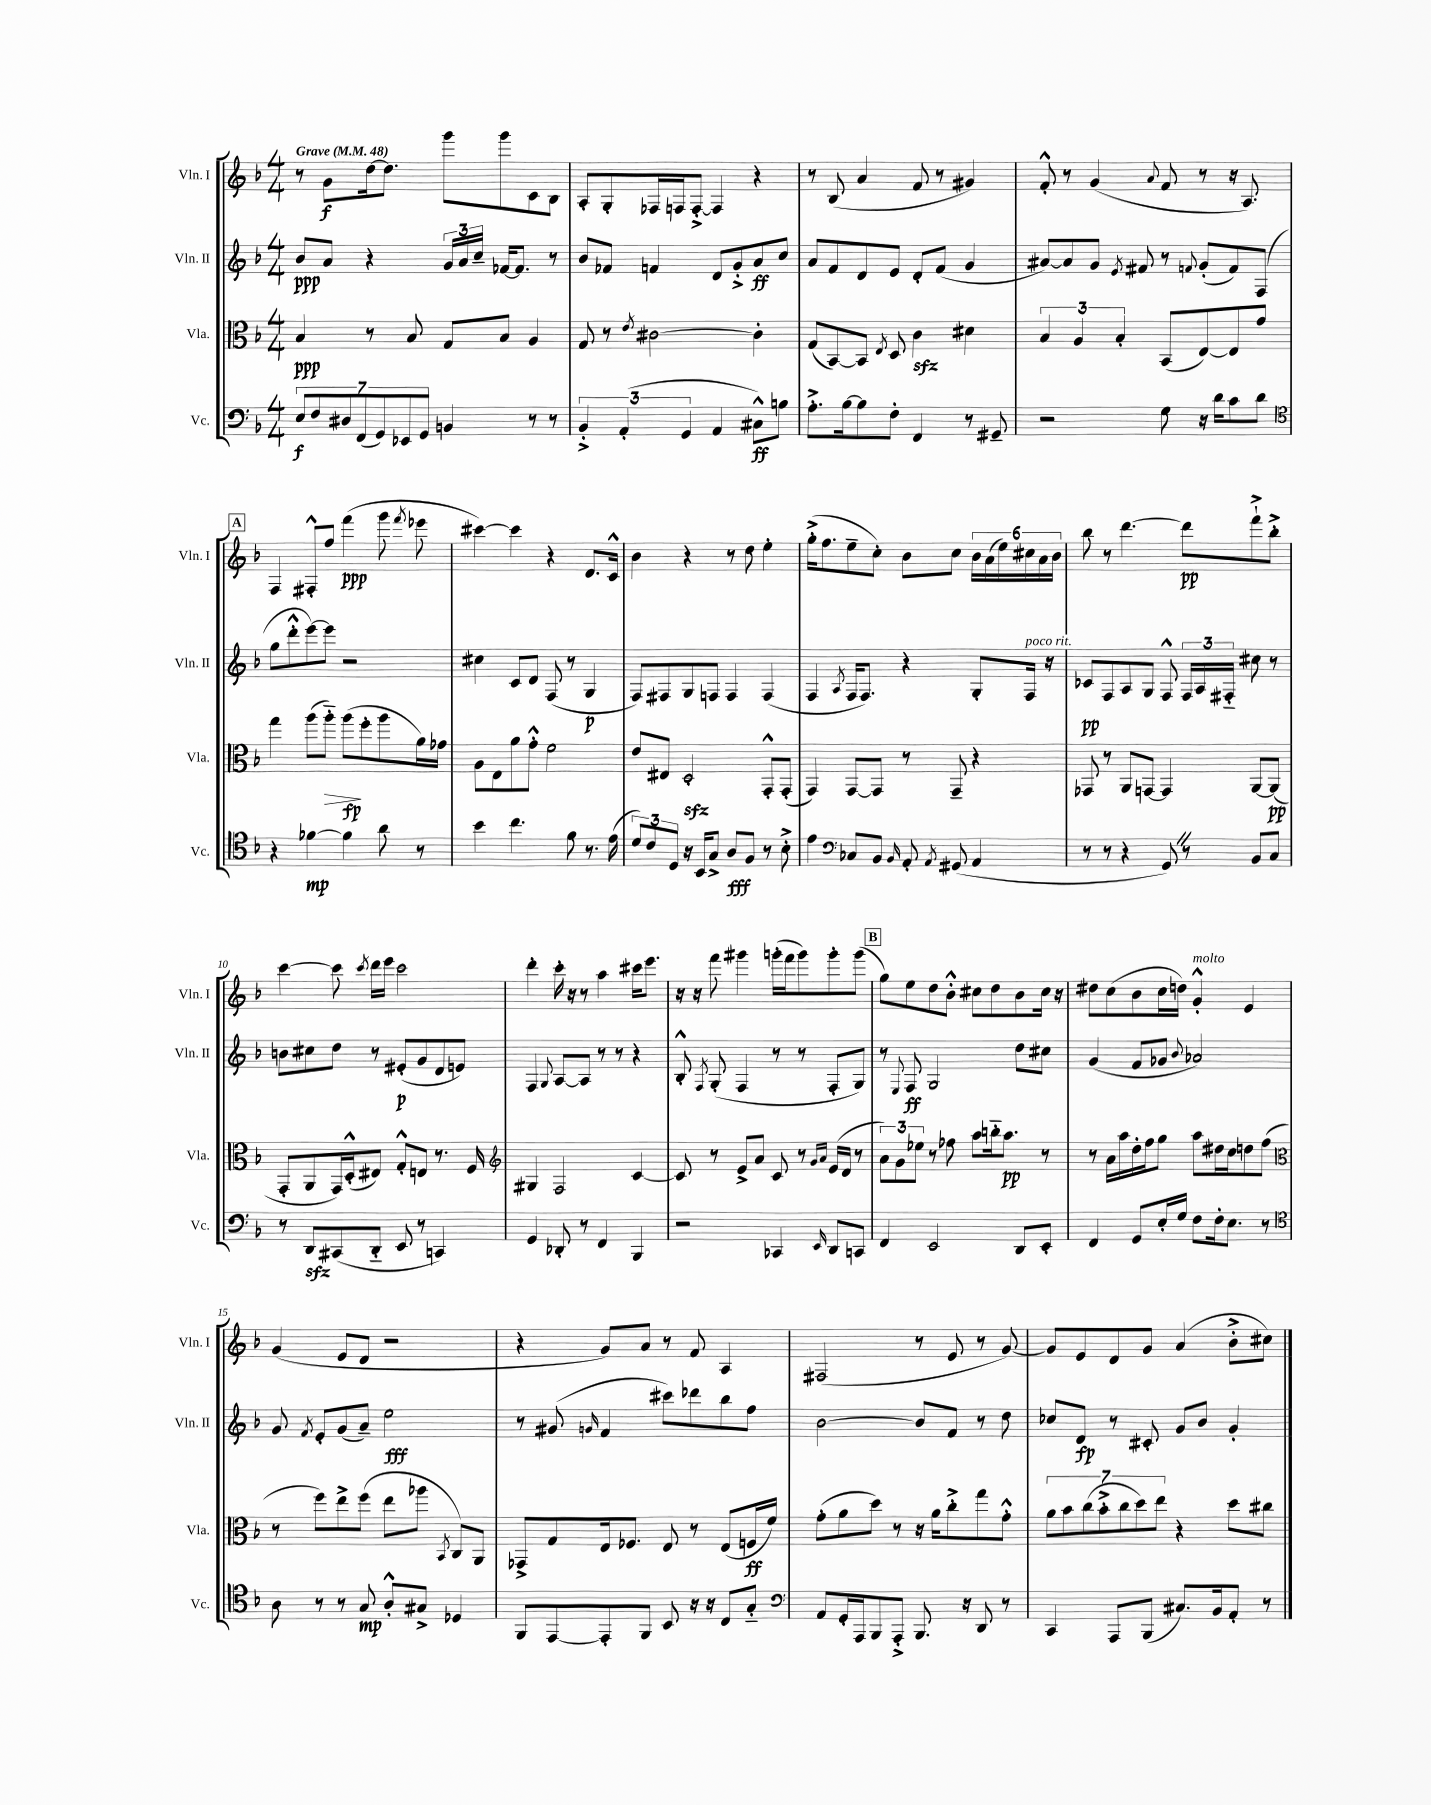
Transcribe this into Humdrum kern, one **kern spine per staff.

**kern	**dynam	**kern	**dynam	**kern	**dynam	**kern	**dynam
*part4	*part4	*part3	*part3	*part2	*part2	*part1	*part1
*staff4	*staff4	*staff3	*staff3	*staff2	*staff2	*staff1	*staff1
*I"Vc.	*	*I"Vla.	*	*I"Vln. II	*	*I"Vln. I	*
*I'Vc.	*	*I'Vla.	*	*I'Vln. II	*	*I'Vln. I	*
*clefF4	*	*clefC3	*	*clefG2	*	*clefG2	*
*k[b-]	*	*k[b-]	*	*k[b-]	*	*k[b-]	*
*M4/4	*	*M4/4	*	*M4/4	*	*M4/4	*
*MM48	*	*MM48	*	*MM48	*	*MM48	*
=1	=1	=1	=1	=1	=1	=1	=1
!	!	!	!	!	!	!LO:TX:a:B:t=Grave	!
14E/L	f	4B-/	ppp	8b-/L	ppp	8r	.
14F/	.	.	.	.	.	.	.
.	.	.	.	8a/J	.	8g\L	f
14D#X/	.	.	.	.	.	.	.
(14FF/	.	.	.	.	.	.	.
.	.	8r	.	4r	.	[16dd\k	.
14GG/)	.	.	.	.	.	.	.
.	.	.	.	.	.	8.dd\J]	.
14EE-X/	.	.	.	.	.	.	.
.	.	8B-/	.	.	.	.	.
14GG/J	.	.	.	.	.	.	.
4BBn/	.	8G/L	.	24g/LL	.	8ggg\L	.
.	.	.	.	24a/	.	.	.
.	.	.	.	24cc~/JJ	.	.	.
.	.	8B-/J	.	[16f-X/KL	.	8ggg\	.
.	.	.	.	8.f-/J]	.	.	.
8r	.	4A/	.	.	.	8c\	.
8r	.	.	.	8r	.	8B-\J	.
=2	=2	=2	=2	=2	=2	=2	=2
6BB-'^/	.	8G/	.	8b-/L	.	8A'/L	.
.	.	8r	.	8f-X/J	.	8G'/	.
(6AA'/	.	.	.	.	.	.	.
.	.	8qe/	.	.	.	.	.
.	.	[2c#X\	.	4fn/	.	16F-X/L	.
.	.	.	.	.	.	16Fn/J	.
6GG/	.	.	.	.	.	.	.
.	.	.	.	.	.	[8F'^/J	.
4AA/	.	.	.	8d/L	.	4F/]	.
.	.	.	.	8g'^/	.	.	.
8C#X^^\L)	ff	4c#'\]	.	8a/	ff	4r	.
8Bn\J	.	.	.	8cc/J	.	.	.
=3	=3	=3	=3	=3	=3	=3	=3
8.A'^\L	.	(8G/L	.	8a/L	.	8r	.
.	.	[8BB-/)	.	8f/	.	(8B-/	.
[16B-\k	.	.	.	.	.	.	.
8B-\]	.	8BB-/J]	.	8d/	.	4a/	.
.	.	8qE/	.	.	.	.	.
8F'\J	.	8D/	.	8e/J	.	.	.
4FF/	.	4czz\	.	8d'/L	.	8f/	.
.	.	.	.	(8f/J	.	8r	.
8r	.	4d#X\	.	4g/	.	4g#X/)	.
8GG#X~/	.	.	.	.	.	.	.
=4	=4	=4	=4	=4	=4	=4	=4
2r	.	6B-/	.	[8a#X/L)	.	8f'^^/	.
.	.	.	.	8a#/]	.	8r	.
.	.	6A/	.	.	.	.	.
.	.	.	.	8g/J	.	(4g/	.
.	.	6B-'/	.	.	.	.	.
.	.	.	.	8qe/	.	.	.
.	.	.	.	8f#X/	.	.	.
.	.	.	.	.	.	8qqa/	.
8G\	.	(8BB-/L	.	8r	.	8f/	.
.	.	.	.	8qqfn/	.	.	.
16r	.	[8E/)	.	(8g'/L	.	8r	.
16d\KL	.	.	.	.	.	.	.
8c\	.	8E/]	.	8f/)	.	16r	.
.	.	.	.	.	.	8.A/)	.
8d\J	.	8g/J	.	(8F/J	.	.	.
!!LO:LB:g=z
!!LO:REH:place=s1:t=A
=5	=5	=5	=5	=5	=5	=5	=5
*clefC4	*	*	*	*	*	*	*
4r	.	4gg\	.	8gg\L	.	4F/	.
.	.	.	.	8ddd'^^\	.	.	.
[4f-X\	mp	(8aa\L	.	[8eee\)	.	8F#X'^^/L	.
!	!	!	!LO:HP:b	!	!	!	!
.	.	8aa\J)	>	8eee\J]	.	8ff/J	.
4f-\]	.	(8aa\L	fp	2r	.	(4fff\	ppp
.	.	8ff'\	]	.	.	.	.
8a\	.	8aa\	.	.	.	8ggg\	.
.	.	.	.	.	.	8qfff/	.
8r	.	16a\L)	.	.	.	8eee-X\	.
.	.	16g-X\JJ	.	.	.	.	.
=6	=6	=6	=6	=6	=6	=6	=6
4b-\	.	8A\L	.	4cc#X\	.	[4ccc#X\)	.
.	.	8E\	.	.	.	.	.
4.cc\	.	8a\	.	8c/L	.	4ccc#\]	.
.	.	8g'^^\J	.	8d/J	.	.	.
.	.	2f\	.	(8F/	.	4r	.
8f\	.	.	.	8r	.	.	.
8.r	.	.	.	4G/	p	8.d/L	.
(16e\	.	.	.	.	.	16c^^/Jk	.
=7	=7	=7	=7	=7	=7	=7	=7
12d/L)	.	8e/L	.	8F/L)	.	4b-\	.
12c/	.	.	.	.	.	.	.
.	.	8E#X/J	.	8F#X/	.	.	.
12D/J	.	.	.	.	.	.	.
16r	.	2Dzz'/	.	8G/	.	4r	.
16BB-/KL	.	.	.	.	.	.	.
8G^/J	.	.	.	8Fn/J	.	.	.
8A/L	fff	.	.	4F/	.	8r	.
8F/J	.	.	.	.	.	8dd\	.
8r	.	8GG'^^/L	.	(4F/	.	4ee'\	.
8B-'^\	.	(8GG'/J	.	.	.	.	.
=8	=8	=8	=8	=8	=8	=8	=8
4e\	.	4GG/)	.	4F/	.	(16gg'^\KL	.
.	.	.	.	.	.	8.ff\	.
*clefF4	*	*	*	*	*	*	*
.	.	.	.	8qA/	.	.	.
8C-X/L	.	[8GG/L	.	16F/KL	.	8ee~\	.
.	.	.	.	8.F/J)	.	.	.
8BB-/J	.	8GG/J]	.	.	.	8cc'\J)	.
16qqBB-/	.	.	.	.	.	.	.
8AA'/	.	8r	.	4r	.	8b-\L	.
8qAA/	.	.	.	.	.	.	.
(8GG#X/	.	8GG~/	.	.	.	8cc\J	.
4AA/	.	4r	.	8G'/L	.	24b-\LL	.
.	.	.	.	.	.	(24a\	.
.	.	.	.	.	.	24ee\)	.
!	!	!	!	!LO:TX:a:i:t=poco rit.	!	!	!
.	.	.	.	16F/Jk	.	24cc#X\	.
.	.	.	.	.	.	24a\	.
.	.	.	.	16r	.	.	.
.	.	.	.	.	.	24b-\JJ	.
=9	=9	=9	=9	=9	=9	=9	=9
8r	.	8GG-X/	.	8c-X/L	pp	8bb-\	.
8r	.	8r	.	8F/	.	8r	.
4r	.	8AA/L	.	8A/	.	[4.ddd\	.
.	.	[8GGn/J	.	8G/J	.	.	.
8GGZ/)	.	4GG/]	.	8F^^/	.	.	.
8r	.	.	.	24F/LL	.	8ddd\L]	pp
.	.	.	.	24A/	.	.	.
.	.	.	.	24F#X/JJ	.	.	.
8BB-/L	.	[8AA/L	.	8cc#X\	.	8fff`^\	.
8C/J	.	(8AA/J]	pp	8r	.	8bb-'^\J	.
!!LO:LB:g=z
=10	=10	=10	=10	=10	=10	=10	=10
8r	.	8GG'/L	.	8bn\L	.	[4ccc\	.
8DDzz/L	.	8AA/	.	8cc#X\	.	.	.
(8CC#X/	.	16GG/L)	.	8dd\J	.	8ccc\]	.
.	.	(16D'^^/J	.	.	.	.	.
.	.	.	.	.	.	8qccc/	.
8DD/J	.	8E#X/J)	.	8r	.	16ddd\LL	.
.	.	.	.	.	.	16eee\JJ	.
8EE/	.	8G'^^/L	.	(8e#X'/L	p	2ccc\	.
8r	.	8En/J	.	8g/	.	.	.
4CCn/)	.	8.r	.	8d/	.	.	.
.	.	.	.	8en/J)	.	.	.
.	.	16F/	.	.	.	.	.
=11	=11	=11	=11	=11	=11	=11	=11
*	*	*clefG2	*	*	*	*	*
4GG/	.	4G#X/	.	4F/	.	4ddd'\	.
.	.	.	.	8qqG/	.	.	.
8DD-X'/	.	2F/	.	[8A/L	.	16ccc'\	.
.	.	.	.	.	.	16r	.
8r	.	.	.	8A/J]	.	8r	.
4FF/	.	.	.	8r	.	4aa\	.
.	.	.	.	8r	.	.	.
4BBB-/	.	[4c/	.	4r	.	16ccc#X\KL	.
.	.	.	.	.	.	8.eee\J	.
=12	=12	=12	=12	=12	=12	=12	=12
2r	.	8c/]	.	8B-'^^/	.	16r	.
.	.	.	.	.	.	16r	.
.	.	.	.	8qF/	.	.	.
.	.	8r	.	(8G'/	.	8fff\	.
.	.	8e^/L	.	4F/	.	4ggg#X\	.
.	.	8a/J	.	.	.	.	.
4CC-X/	.	8c/	.	8r	.	(16gggn'\LL	.
.	.	.	.	.	.	16fff\J	.
.	.	8r	.	8r	.	8ggg\)	.
.	.	16qqg/LL	.	.	.	.	.
16qqEE/	.	16qqa/JJ	.	.	.	.	.
8DD/L	.	(16e/LL	.	8F'/L	.	8ggg'\	.
.	.	16d/JJ	.	.	.	.	.
8CCn/J	.	8r	.	8G/J)	.	(8ggg\J	.
!!LO:REH:place=s1:t=B
=13	=13	=13	=13	=13	=13	=13	=13
4FF/	.	12a\L)	.	8r	.	8gg\L)	.
.	.	12g\	.	.	.	.	.
.	.	.	.	8qqE/	.	.	.
.	.	.	.	8F/	ff	8ee\	.
.	.	12ee-X\J	.	.	.	.	.
2EE/	.	8r	.	2G/	.	8dd\	.
.	.	8ff-X\	.	.	.	8b-'^^\J	.
.	.	8aa\L	.	.	.	8cc#X\L	.
.	.	16bbn\k	.	.	.	8dd\	.
.	.	8.aa\J	pp	.	.	.	.
8DD/L	.	.	.	8dd\L	.	8b-\	.
8EE'/J	.	8r	.	8cc#X\J	.	16cc#\Jk	.
.	.	.	.	.	.	16r	.
=14	=14	=14	=14	=14	=14	=14	=14
4FF/	.	8r	.	(4g/	.	8dd#X\L	.
.	.	16a\LL	.	.	.	(8cc\	.
.	.	16aa\	.	.	.	.	.
8GG/L	.	16dd'\	.	8f/L	.	8b-\	.
.	.	16ff\J	.	.	.	.	.
16E'/L	.	8gg\J	.	8g-X/J	.	16cc\L	.
16G/JJ	.	.	.	.	.	16ddn\JJ)	.
.	.	.	.	8qqb-/	.	.	.
!	!	!	!	!	!	!LO:TX:a:i:t=molto	!
8F\L	.	8aa\L	.	2a-X/)	.	4g'^^/	.
16F'\k	.	16dd#X\L	.	.	.	.	.
8.E\J	.	16cc\J	.	.	.	.	.
.	.	8ddn\	.	.	.	4e/	.
8r	.	(8ff\J	.	.	.	.	.
!!LO:LB:g=z
=15	=15	=15	=15	=15	=15	=15	=15
*clefC4	*	*clefC3	*	*	*	*	*
8A\	.	8r	.	8g/	.	(4g/	.
.	.	.	.	8qf/	.	.	.
8r	.	8ff\L)	.	8e'/L	.	.	.
8r	.	8ee^\	.	(8g/	.	8e/L	.
8G/	mp	(8ff\J	.	8a~/J)	.	8d/J	.
8A'^^/L	.	8ee\L	.	2ee\	fff	2r	.
8G#X^/J	.	8aa-X\J	.	.	.	.	.
.	.	8qBB-/	.	.	.	.	.
4D-X/	.	8C/L)	.	.	.	.	.
.	.	8AA/J	.	.	.	.	.
=16	=16	=16	=16	=16	=16	=16	=16
8FF/L	.	8GG-X^/L	.	8r	.	4r	.
[8EE/	.	8G/	.	(8g#X/	.	.	.
.	.	.	.	16qqgn/	.	.	.
8EE'/]	.	16E/k	.	4f/	.	8g/L)	.
.	.	8.F-X/J	.	.	.	.	.
8FF/J	.	.	.	.	.	8a/J	.
8BB-/	.	8E/	.	8ccc#X\L)	.	8r	.
16r	.	8r	.	8ddd-X\	.	8f/	.
16r	.	.	.	.	.	.	.
8C/L	.	(8E/L	.	8bb-\	.	4A/	.
8G/J	.	16Fn/L	ff	8ff\J	.	.	.
.	.	16f/JJ)	.	.	.	.	.
=17	=17	=17	=17	=17	=17	=17	=17
*clefF4	*	*	*	*	*	*	*
8AA/L	.	(8g'\L	.	[2b-\	.	(2F#X/	.
16GG'/L	.	8a\	.	.	.	.	.
16AAA/J	.	.	.	.	.	.	.
8BBB-/	.	8dd\J)	.	.	.	.	.
8AAA'^/J	.	8r	.	.	.	.	.
8.BBB-/	.	16r	.	8b-/L]	.	8r	.
.	.	16a\KL	.	.	.	.	.
.	.	8cc'^\	.	8f/J	.	8e/	.
16r	.	.	.	.	.	.	.
8DD/	.	8gg\	.	8r	.	8r	.
8r	.	8g'^^\J	.	8dd\	.	[8g/)	.
=18	=18	=18	=18	=18	=18	=18	=18
4CC/	.	14a\L	.	8cc-X/L	.	8g/L]	.
.	.	14b-\	.	.	.	.	.
.	.	.	.	8d/J	fp	8e/	.
.	.	(14cc\	.	.	.	.	.
.	.	14b-'^\	.	.	.	.	.
8AAA/L	.	.	.	8r	.	8d/	.
.	.	14cc\	.	.	.	.	.
.	.	14dd\)	.	.	.	.	.
(8BBB-/J	.	.	.	8c#X'/	.	8g/J	.
.	.	14ee\J	.	.	.	.	.
8.C#X/L)	.	4r	.	8g/L	.	(4a/	.
.	.	.	.	8b-/J	.	.	.
16BB-/k	.	.	.	.	.	.	.
8AA'/J	.	8dd\L	.	4g'/	.	8b-'^\L	.
8r	.	8cc#X\J	.	.	.	8cc#X\J)	.
==	==	==	==	==	==	==	==
*-	*-	*-	*-	*-	*-	*-	*-
